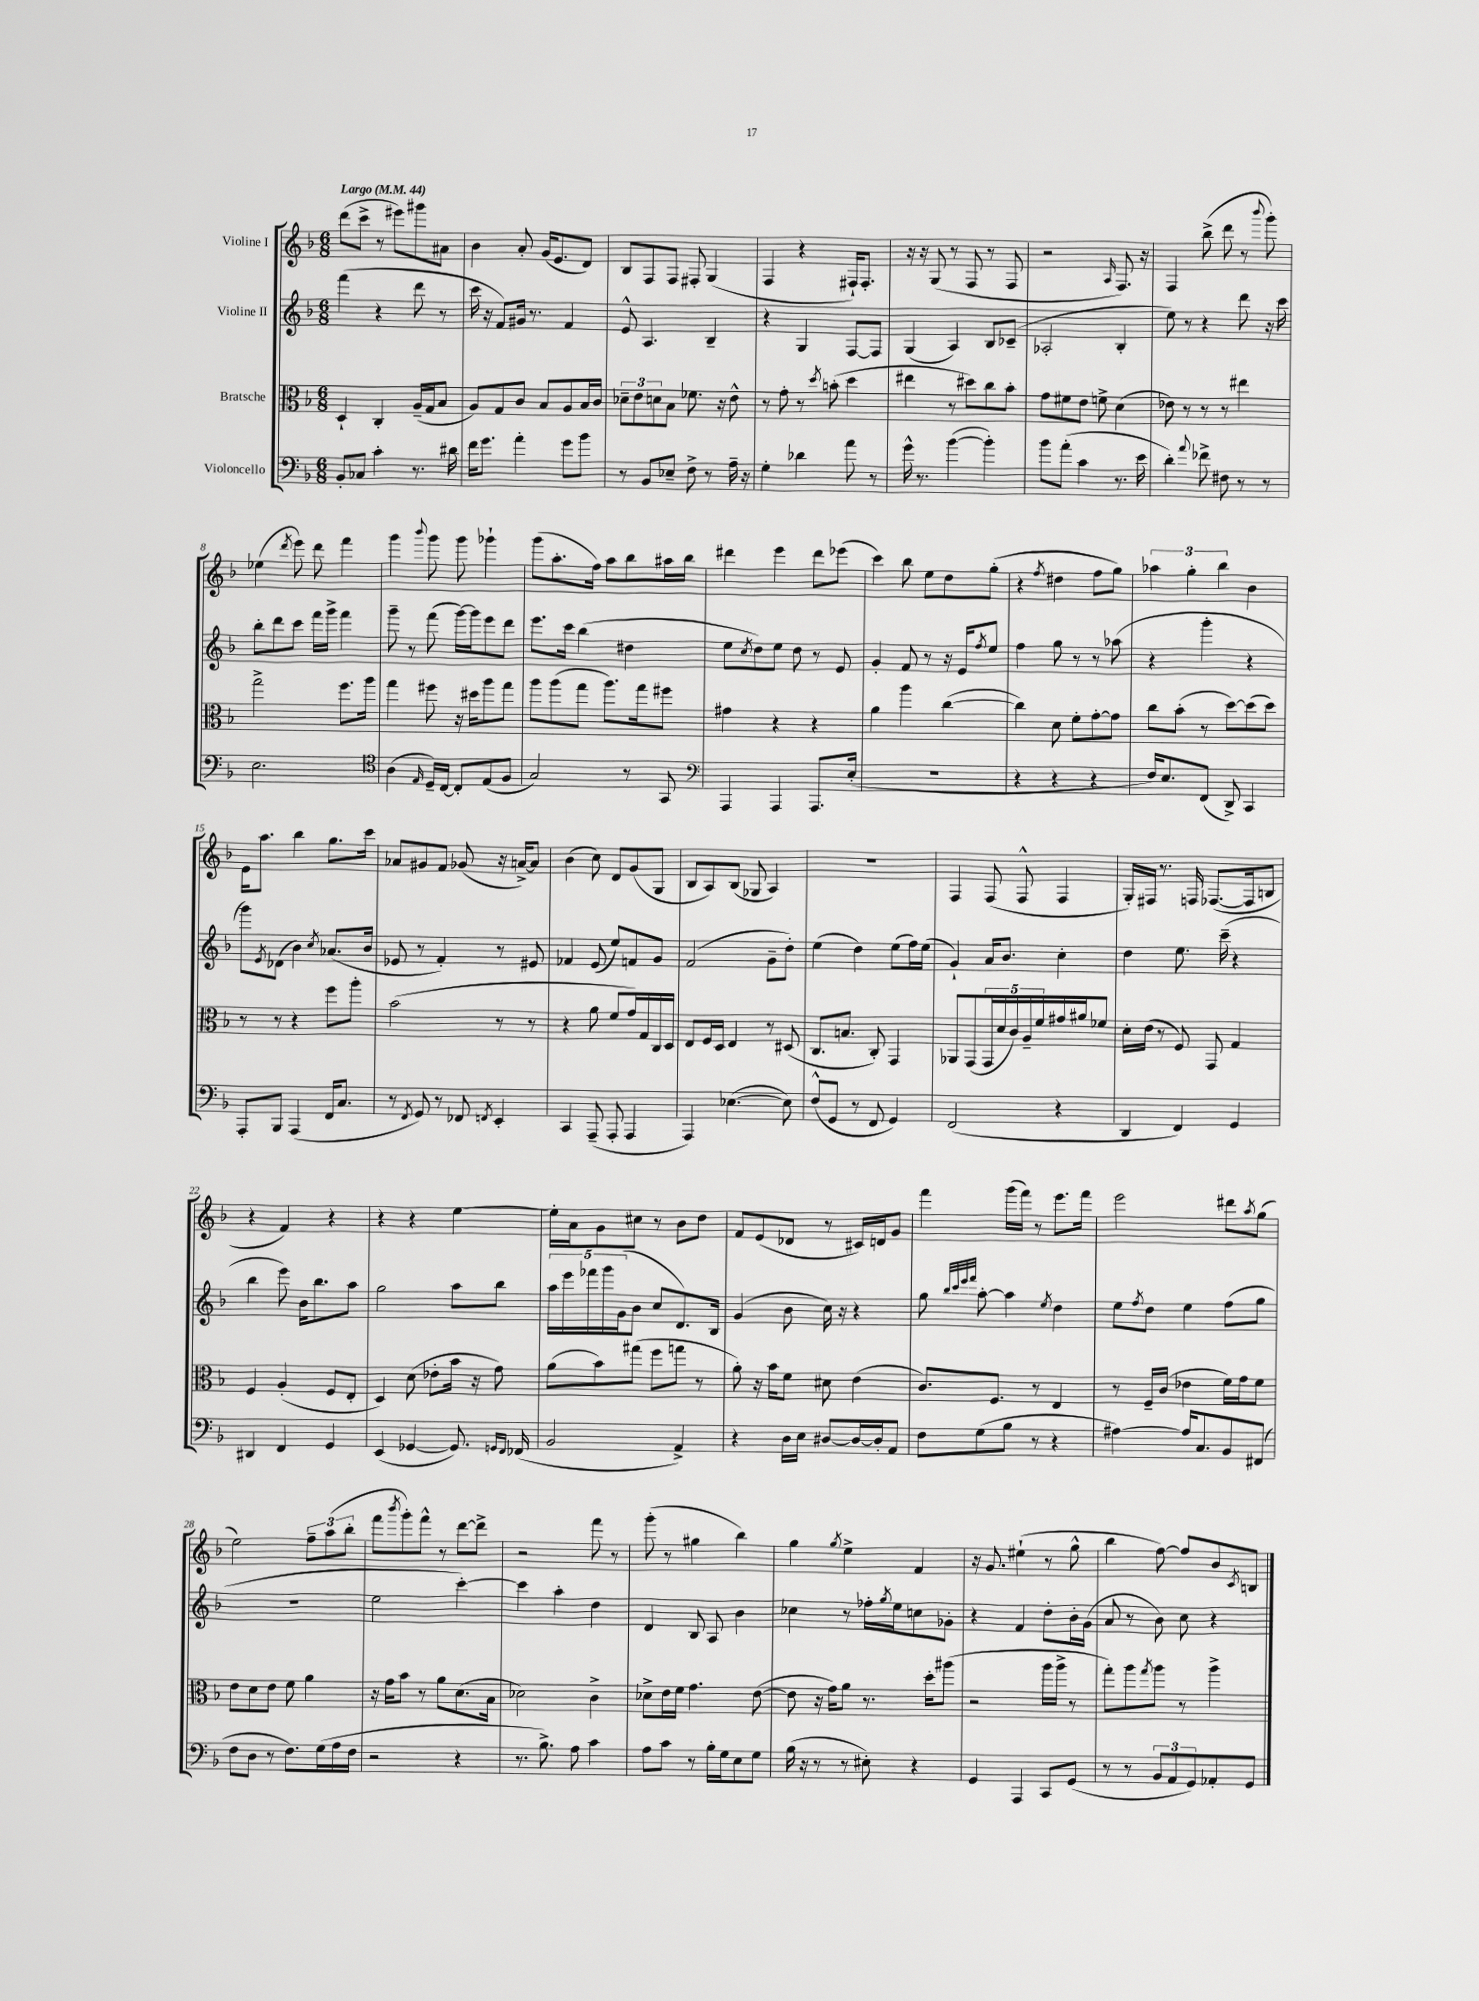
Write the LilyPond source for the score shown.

<<
\new StaffGroup <<
\new Staff = "s0" \with { instrumentName = "Violine I" } {
    \clef treble \key f \major \numericTimeSignature \time 6/8 \tempo "Largo" 4 = 44
    d'''8( c'''8-> r8 eis'''8) gis'''8 ais'8 |
    bes'4 a'8-. g'16( e'8. d'8) |
    bes8 f8 f8 fis8-. g4( |
    f4 r4 fis16-!) fis8.-. |
    r16 r16 g8( r8 f8 r8 f8 |
    r2 \grace { a16 } f8.) r16 |
    f4 bes''8->( d'''8 r8 \appoggiatura { bes'''8 } g'''8-.) |
    ees''4( \acciaccatura { d'''8 } e'''8) d'''8 f'''4 |
    g'''4 \appoggiatura { bes'''8 } g'''8 g'''8 ges'''4-! |
    g'''8( a''8.-. f''16) a''8 bes''8 ais''16 bes''16 |
    dis'''4 e'''4 dis'''8 ees'''8( |
    c'''4) bes''8 e''8 d''8 g''8-.( |
    r4 \acciaccatura { f''8 } dis''4 f''8 g''8) |
    \tuplet 3/2 { aes''4 g''4-. bes''4 } bes'4 |
    e'16 a''8. bes''4 g''8. c'''16 |
    aes'8 gis'8 f'8 ges'8( r16 a'16~->) a'8 |
    bes'4( c''8) d'8 g'8( g8 |
    bes8 a8) bes8( ges8 a4) |
    R2. |
    f4 f8( f8-^ f4 |
    g16-.) fis16 r8. f16 fes8.~( fes16 b8 |
    r4 f'4) r4 |
    r4 r4 e''4~ |
    e''16-. a'16 g'8 cis''8 r8 bes'8 d''8 |
    f'8 e'8( des'8 r8 cis'16) d'16 g'8 |
    f'''4 g'''16( f'''16) r8 e'''8. f'''16 |
    e'''2 dis'''8 \acciaccatura { a''8 } g''8( |
    e''2) \tuplet 3/2 { f''8-- a''8( bes''8-. } |
    f'''8 \acciaccatura { bes'''8 } g'''8-.) f'''8-^ r8 d'''8~ d'''8-> |
    r2 f'''8 r8 |
    g'''8-.( r8 gis''4 bes''4) |
    g''4 \acciaccatura { g''8 } e''4-> f'4 |
    r16 g'8. eis''4-!( r8 g''8-^ |
    bes''4 f''8~) f''8 bes'8 \acciaccatura { c'8 } b8 \bar "|." |
}
\new Staff = "s1" \with { instrumentName = "Violine II" } {
    \clef treble \key f \major \numericTimeSignature \time 6/8
    f'''4( r4 d'''8 r8 |
    c'''16 r16 f'8) gis'16 r8. f'4 |
    e'8-^ a4. bes4-- |
    r4 g4 f8~ f8 |
    g4( a4) bes8 ces'8--( |
    aes2-. bes4-. |
    e''8) r8 r4 d'''8 r16 c'''16 |
    bes''8-. d'''8 c'''8 f'''16 g'''16-> f'''4 |
    g'''8-- r8 f'''8( g'''16~) g'''16 e'''8 d'''8 |
    e'''8. c'''16 bes''4( dis''4 |
    e''8 \acciaccatura { c''8 } d''8) e''8 d''8 r8 e'8 |
    g'4-. f'8 r8 r16 e'16 \acciaccatura { f''8 } e''8 |
    f''4 g''8 r8 r8 aes''8( |
    r4 g'''4-. r4 |
    g'''8) \acciaccatura { e'8 } des'8( bes'4) \acciaccatura { c''8 } aes'8.( bes'16 |
    ees'8 r8 f'4-.) r8 eis'8 |
    fes'4 e'8( e''8) f'8 g'8 |
    f'2( g'8-- d''8-.) |
    e''4( d''4) e''8( f''16) e''16( |
    g'4-!) a'16 bes'8. c''4-. |
    d''4 e''8. c'''16--( r4 |
    bes''4 e'''8) bes'16 bes''8. a''8 |
    g''2 a''8 bes''8 |
    \tuplet 5/4 { a''16 e'''16 fes'''16 g'''16 g'16( } bes'8 c''8 d'8.) bes16 |
    g'4( bes'8 c''16) r16 r4 |
    g''8 \grace { bes''32 c'''32 e'''32 f'''32 } a''8~-. a''4 \acciaccatura { e''8 } d''4 |
    e''8 \acciaccatura { f''8 } d''8 e''4 f''8( g''8 |
    R2. |
    e''2 c'''4~-.) |
    c'''4 a''4-. d''4 |
    d'4 bes8 a8 bes'4 |
    ces''4 r8 fes''16-. \acciaccatura { g''8 } e''16 c''8 ges'8-. |
    r4 f'4 d''8-. bes'16-. g'16( |
    a'8 r8 bes'8) c''8 r4 \bar "|." |
}
\new Staff = "s2" \with { instrumentName = "Bratsche" } {
    \clef alto \key f \major \numericTimeSignature \time 6/8
    d4-! c4-. a16--( g16 bes8 |
    a8) g8 c'8 bes8 a8 bes16 c'16 |
    \tuplet 3/2 { des'8-- e'8 d'8 } bes8 fes'8. r16 e'8-^ |
    r8 g'8-. r8 \acciaccatura { d''8 } b'8-.( d''4 |
    eis''4 r8 dis''8) c''8 bes'8-. |
    g'8 fis'8 e'8 f'8-> d'4( |
    ees'8) r8 r8 r8 eis''4 |
    g''2-> f''8. a''16 |
    g''4 fis''8 r16 dis''16 a''8 g''8 |
    a''8 a''8( g''8 a''8.) g''16 fis''8 |
    gis'4 r4 r4 |
    a'4 a''4 c''4~( |
    c''4) d'8 f'8-. g'8~-. g'8 |
    c''8 bes'8-.( r8 d''8~) d''8( d''8) |
    r8 r8 r4 f''8 a''8-. |
    bes'2( r8 r8 |
    r4 a'8 f'8 g'16) g16 c16 d16 |
    e8 f16 d16 e4 r8 dis8( |
    c8. b8. c8-.) g,4 |
    aes,8 g,8( \tuplet 5/4 { g,16 d'16 c'16) a16-- f'16 } gis'16 ais'16 fes'8 |
    d'16-. e'16( r8 f8) g,8 g4 |
    f4 a4-.( f8 e8-. |
    d4) d'8( ees'8-. bes'16 r16 g'8) |
    a'8( bes'8) gis''8( f''8 g''8 r8 |
    a'8-.) r16 bes'16 f'8 dis'8 e'4( |
    c'8.) f8. r8 e4 |
    r8 f16-- c'16( ees'4 f'16) g'16 f'8 |
    e'8 d'8 e'8 f'8 a'4 |
    r16 g'16 bes'8 r8 a'8 d'8.( bes16 |
    des'2) c'4-> |
    des'8-> e'16 f'16 g'4. e'8~( |
    e'8 r16 g'16) a'8 r8. d''16-. ais''8( |
    r2 a''16 a''16-> r8 |
    g''8-.) a''8 \acciaccatura { g''8 } a''8 r8 a''4-> \bar "|." |
}
\new Staff = "s3" \with { instrumentName = "Violoncello" } {
    \clef bass \key f \major \numericTimeSignature \time 6/8
    bes,8-. ces8 c'4-. r8. dis'16 |
    f'16 g'8. a'4-. g'8 bes'8 |
    r8 bes,8 ees8-- f8-> r8 a16-- r16 |
    g4-. des'4 a'8 r8 |
    g'16-^ r8. bes'4~( bes'4-.) |
    bes'8 a'8-.( c'4 r8. e'16 |
    d'4-.) \appoggiatura { a'8 } fes'8-> fis8 r8 r8 |
    e2. |
    \clef tenor a4( \grace { e16 } d16--) c16~ c8-. e8( f8 |
    g2) r8 g,8 |
    \clef bass a,,4 a,,4 a,,8. e16-.( |
    R2. |
    r4 r4 r4 |
    f16) e8. f,8( d,8->) c,4 |
    a,,8-. bes,,8 a,,4( f,16 c8. |
    r8 \acciaccatura { f,8 } g,8) r8 fes,8 \acciaccatura { f,8 } e,4-. |
    c,4 a,,8--( a,,8-. a,,4 |
    a,,4) ees4.~( ees8) |
    f8-^( g,8 r8 f,8 g,4) |
    f,2( r4 |
    d,4 f,4) g,4 |
    dis,4 f,4 g,4 |
    e,4( ges,4~ ges,8.) \grace { g,16 f,16 } fes,16( |
    bes,2 a,4->) |
    r4 d16 e16 dis8~ dis16~ dis16-. a,8 |
    f8 g8( bes8 r8 r4 |
    ais4~) ais16 c8. bes,8 fis,8( |
    f8 d8 r8 f8.) g16( a16 f16 |
    r2 r4 |
    r8. bes8.->) a8 c'4 |
    a8 c'8 r8 bes16-. g16 e8 g8 |
    bes16( r16 r8 r8 eis8-.) r4 |
    g,4 a,,4 c,8 g,8( |
    r8 r8 \tuplet 3/2 { bes,8 a,8 g,8) } aes,8-. g,8 \bar "|." |
}
>>
>>
